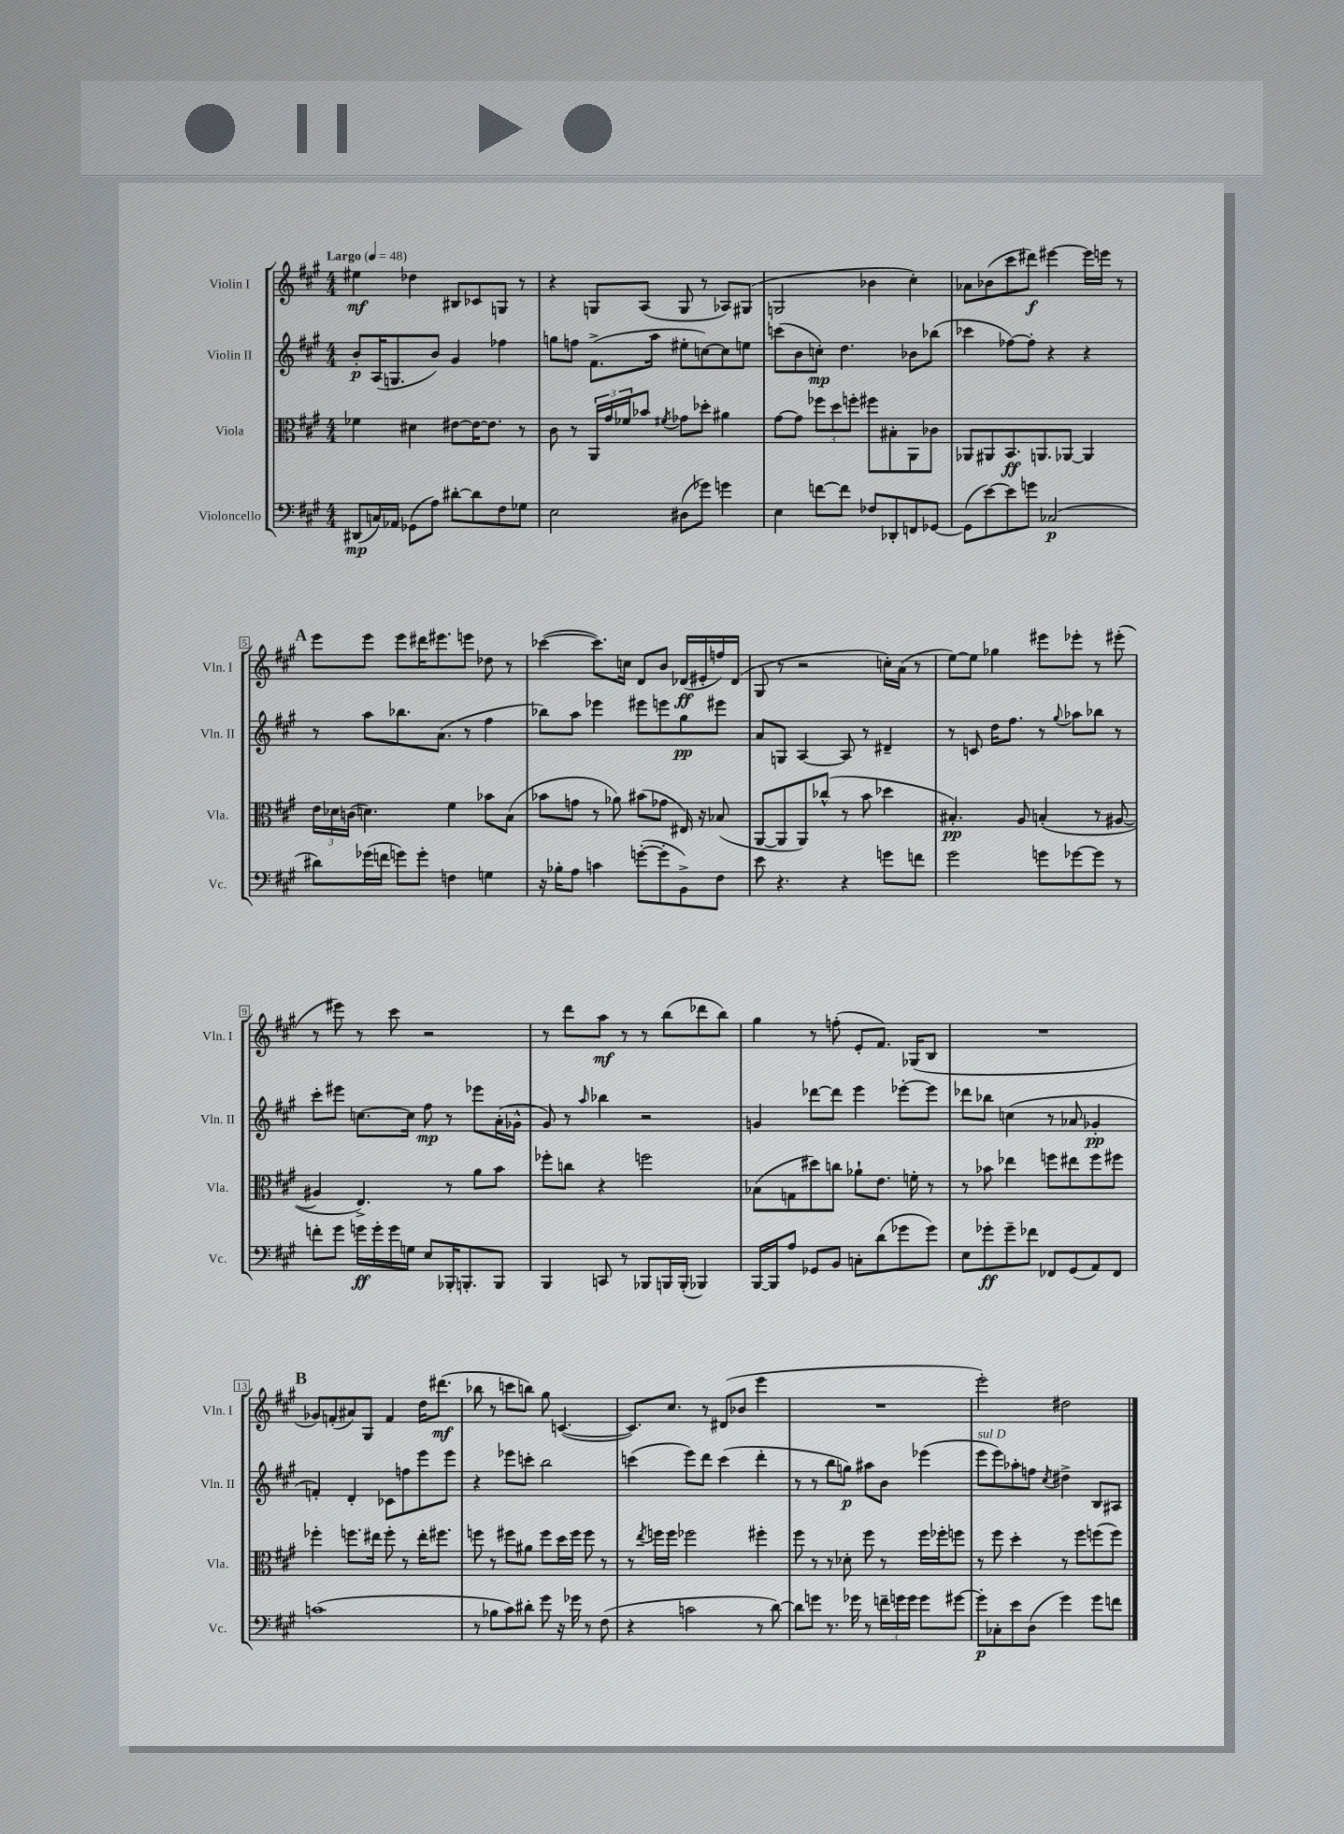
<<
\new StaffGroup <<
\new Staff = "s0" \with { instrumentName = "Violin I" shortInstrumentName = "Vln. I" } {
    \clef treble \key a \major \numericTimeSignature \time 4/4 \tempo "Largo" 4 = 48
    eis''4\mf des''4 bis8 ces'8 g8 r8 |
    r4 g8 a8( g8 r8 aes8) gis8( |
    g2 bes'4 cis''4-.) |
    aes'8 bes'8( cis'''8 dis'''8\f) eis'''4~ eis'''16 e'''16 r8 |
    \mark \markup { \bold "A" } e'''8 e'''8 e'''8 dis'''16 eis'''8. e'''8 des''8 r8 |
    ces'''4~( ces'''8.) c''16 d'8 b'8 des'16\ff( eis'16-. f''16) des'16( |
    gis8 r8 r2 c''16-.) a'16( r8 |
    e''8~) e''8 ges''4 eis'''8 ees'''8-. r8 eis'''8-.( |
    r8 eis'''8) r8 cis'''8 r2 |
    r8 d'''8 a''8\mf r8 r8 b''8( des'''8 b''8) |
    gis''4 r8 f''8-.( e'8-. fis'8.) ges16( b8 |
    R1 |
    \mark \markup { \bold "B" } ges'8) f'8-.( ais'8) gis8 f'4 d''16 dis'''8.\mf( |
    bes''8 r8 c'''8 b''8) gis''8 c'4.~( |
    c'8.) cis''8. r8 dis'8( bes'8 e'''4 |
    R1 |
    e'''2-.) dis''2 \bar "|." |
}
\new Staff = "s1" \with { instrumentName = "Violin II" shortInstrumentName = "Vln. II" } {
    \clef treble \key a \major \numericTimeSignature \time 4/4
    b'8-.\p a16( g8. b'8) gis'4 fes''4 |
    g''8 f''8 fis'8.->( a''16 eis''8-. c''8~) c''8 e''8 |
    c'''8( b'8 c''8-.\mp) d''4. bes'8 bes''8( |
    ces'''4 fes''8~) fes''8-. r4 r4 |
    \mark \markup { \bold "A" } r8 a''8 bes''8. a'8.( r8 fis''4 |
    bes''8) a''8 ees'''4 eis'''8 e'''8 gis''8\pp eis'''8 |
    a'8 g8 a4~ a8 r8 dis'4-- |
    r8 c'8 d''16 fis''8. r8 \appoggiatura { gis''8 } aes''8 bes''8 r8 |
    cis'''8-. eis'''8 c''8.~ c''16 fis''8\mp r8 ees'''8 a'16-.( ges'16-^ |
    gis'8) r8 \grace { a''16 } bes''4 r2 |
    g'4 des'''8~ des'''8 e'''4 ees'''8~-. ees'''8 |
    des'''8 bes''8 c''4( r8 aes'8 ges'4-.\pp |
    \mark \markup { \bold "B" } f'4-.) d'4-. ces'8 f''8 e'''8 e'''8 |
    r4 ees'''8 c'''8-. b''2 |
    c'''4( e'''8) d'''8 c'''4( d'''4-. |
    r8 r8 b''8 g''8\p) ais''8 b'8 ees'''4( |
    e'''8^\markup { \italic "sul D" } e'''8) aes''8-. f''8 \acciaccatura { cis''8 } dis''4-> b8 ais8 \bar "|." |
}
\new Staff = "s2" \with { instrumentName = "Viola" shortInstrumentName = "Vla." } {
    \clef alto \key a \major \numericTimeSignature \time 4/4
    fes'4 dis'4 eis'8~ eis'16~ eis'8. r8 |
    cis'8 r8 \tuplet 3/2 { a,16 gis'16 fes'16 } bes'8 \acciaccatura { fis'8 } ges'8 des''8-. ais'4 |
    gis'8~ gis'8 \tuplet 3/2 { fes''8 d''8 f''8-. } fis''8 bis8-. a,8 ces'8 |
    aes,8 ais,8 b,8.\ff a,8. aes,8~ aes,4 |
    \mark \markup { \bold "A" } \tuplet 3/2 { e'16 des'16 c'16( } d'4.) fis'4 bes'8 b8( |
    bes'8 g'8 r8 aes'8) bis'8( ges'8 eis16) r16 bes8( |
    a,8~ a,8 a,8) ces''8-^( r8 b'8 des''4 |
    bis4.-.\pp) a8 b4-.( r8 ais8~ |
    ais4 e4.->) r8 a'8 b'8 |
    fes''8-. c''8 r4 f''2 |
    bes8( g8 dis''8) c''8 aes'8-! e'8. f'16-. r8 |
    r8 bes'8 ees''4 f''8 eis''8 f''8 fis''8 |
    \mark \markup { \bold "B" } fes''4-. f''8. eis''16 f''8-. r8 eis''16-. fis''8. |
    f''8 r8 fis''8 ais'8 fis''8 d''16 fis''16 fis''8 r8 |
    r8 \acciaccatura { e''8 } f''16 f''16 fes''2 fis''4-. |
    fis''8 r8 r8 des'8-. fis''8 r8 fis''16 fes''16-. f''8 |
    r8 fis''8 d''4-. r8 fis''8 f''8( f''8) \bar "|." |
}
\new Staff = "s3" \with { instrumentName = "Violoncello" shortInstrumentName = "Vc." } {
    \clef bass \key a \major \numericTimeSignature \time 4/4
    dis,8\mp( c16) aes,16 ges,8( a8) dis'8~-. dis'8 fis8 ges8 |
    e2 dis8( ges'8) g'4 |
    e4 f'8~ f'8 fes8 des,8-. f,8 ges,8~ |
    ges,8( e'8~) e'8 g'8 ces2\p( |
    \mark \markup { \bold "A" } dis'8) ges'16( f'16 g'8) g'8-. f4 g4 |
    r16 bes16-. a8 c'4 g'8~-.( g'8-. b,8->) fis8 |
    e'8 r4. r4 g'8 f'8 |
    gis'2 g'8 ges'8~ ges'8 r8 |
    f'8-. gis'8 g'16\ff g'16-. g'16 g16 e8 bes,,16-. b,,8.-. b,,8 |
    b,,4 c,8 r8 bes,,8 b,,16 b,,16-.( bes,,4) |
    b,,16~ b,,16 a8 ges,8 b,8 c8-. d'8( ges'8 ges'8) |
    e8 ges'8-.\ff ges'8-- fes'8 fes,8 gis,8( a,8) fes,8 |
    \mark \markup { \bold "B" } c'1( |
    r8 bes8 cis'8) dis'8-. gis'8 r16 ges'16 r8 fis8( |
    r4 c'2 r8 d'8~) |
    d'8 g'8 r8. ges'16 r8 \tuplet 3/2 { f'16-- g'16 g'16 } g'8 gis'8~ |
    gis'8-.\p ces8-. e'8 d8( gis'4) gis'8 f'8 \bar "|." |
}
>>
>>
\layout { \context { \Score \override BarNumber.stencil = #(make-stencil-boxer 0.1 0.3 ly:text-interface::print) } }
